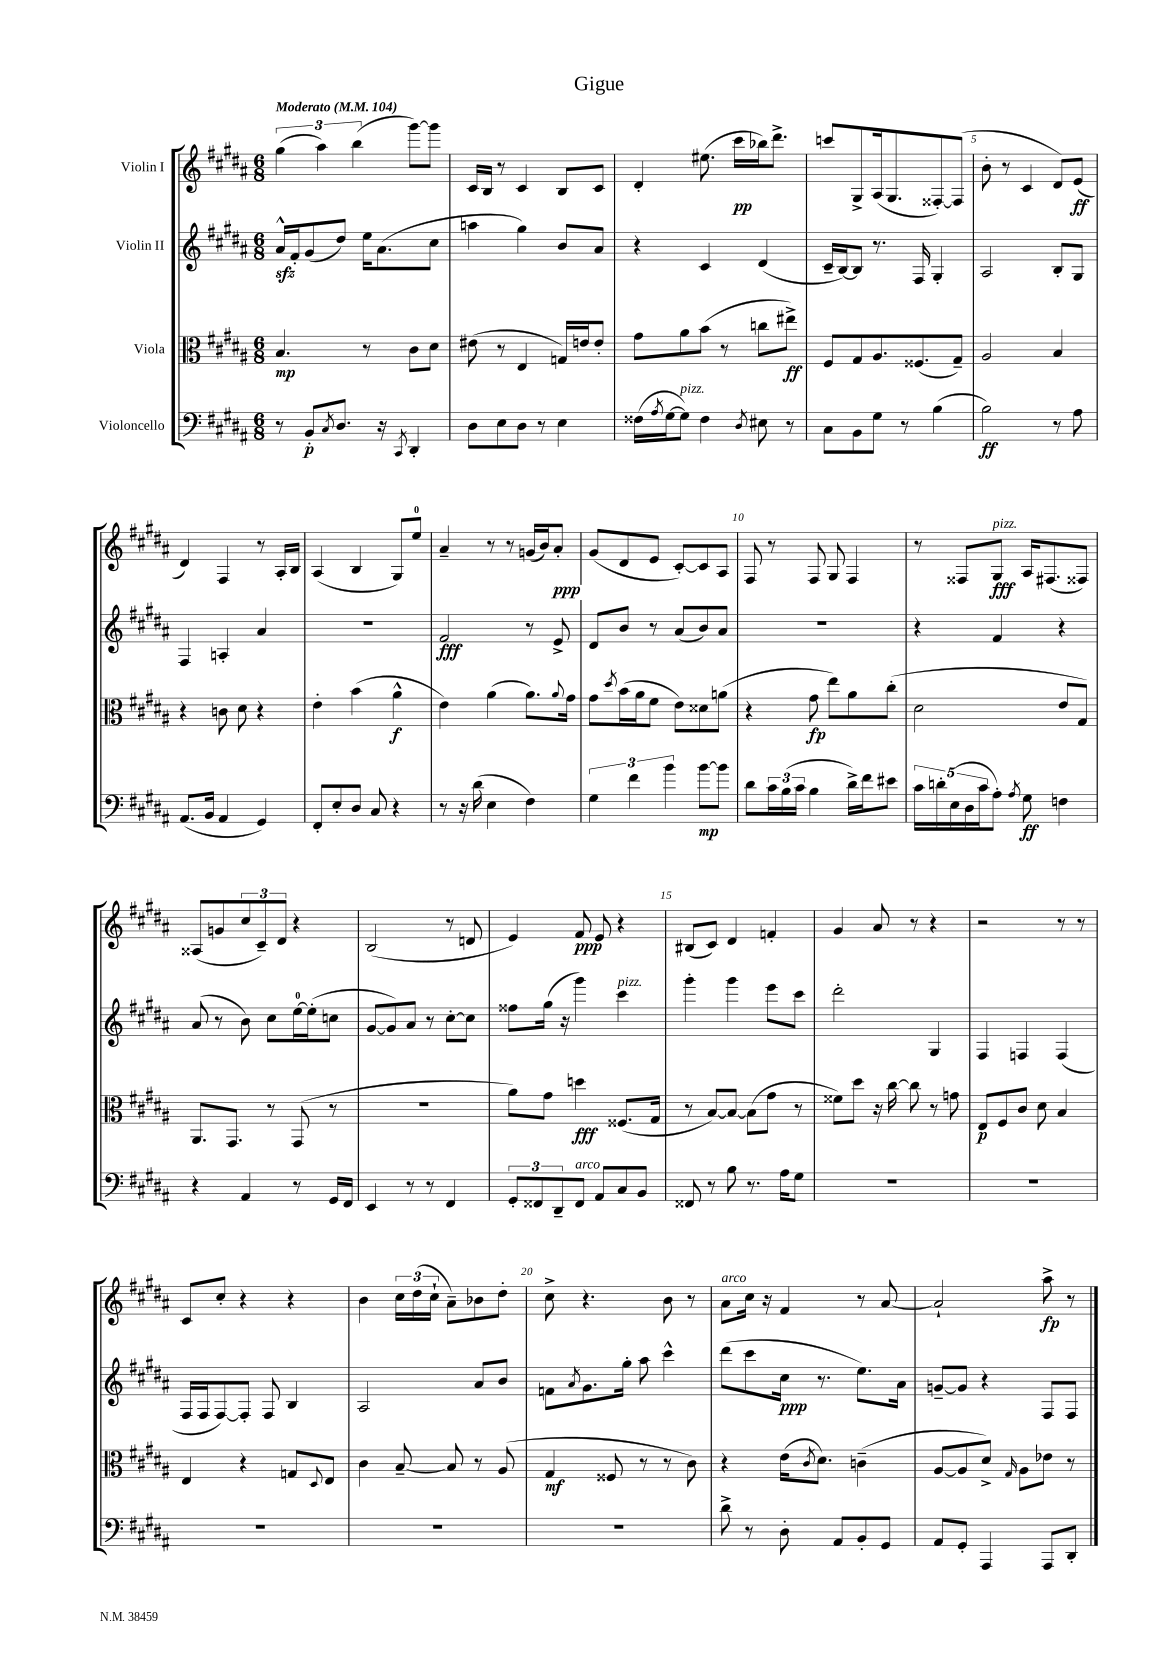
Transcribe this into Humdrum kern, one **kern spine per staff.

**kern	**kern	**kern	**kern
*staff4	*staff3	*staff2	*staff1
*clefF4	*clefC3	*clefG2	*clefG2
*k[f#c#g#d#a#]	*k[f#c#g#d#a#]	*k[f#c#g#d#a#]	*k[f#c#g#d#a#]
*M6/8	*M6/8	*M6/8	*M6/8
*MM104	*MM104	*MM104	*MM104
8r	4.B	16a#^^	(6gg#
.	.	16f#'	.
8BB'	.	(8g#	.
.	.	.	6aa#)
8qC#	.	.	.
8.D#	.	8dd#)	.
.	.	.	(6bb
.	8r	16ee	.
16r	.	(8.a#	.
8qCC#	.	.	.
4DD#'	8c#	.	[8ggg#)
.	8d#	8cc#	8ggg#]
=	=	=	=
8D#	(8e#	4aa	16c#
.	.	.	16B
8E	8r	.	8r
8D#	4E	4gg#)	4c#
8r	.	.	.
4E	16G)	8b	8B
.	16e	.	.
.	8e'	8a#	8c#
=	=	=	=
(16F##	8g#	4r	4d#'
8qA#	.	.	.
[16G#	.	.	.
8G#])	8a#	.	.
4F##	(8b	4c#	(8.ee#
.	8r	.	.
.	.	.	16ccc#
8qD#	.	.	.
8E#	8cc	(4d#	16bb-)
.	.	.	8.ddd#^
8r	8ee#^)	.	.
=	=	=	=
8C#	8F#	16c#~	8ccc
.	.	[16B)	.
8BB	8G#	8B]	8G#^
8G#	8.A#	8.r	(16A#
.	.	.	8.G#
8r	.	.	.
.	(8.F##	16F#	.
(4B	.	4G#'	[8F##')
.	8G#~)	.	(8F##]
=	=	=	=
2B)	2A#	2A#	8b'
.	.	.	8r
.	.	.	4c#
8r	4B	8B'	8d#)
8A#	.	8G#	(8e
=	=	=	=
(8.AA#	4r	4F#	4d#)
16BB	.	.	.
4AA#	8c	4A'	4F#
.	8d#	.	.
4GG#)	4r	4a#	8r
.	.	.	16A#'
.	.	.	16B
=	=	=	=
8FF#'	4e'	2.r	(4A#
8E'	.	.	.
8D#	(4b	.	4B
8C#	.	.	.
4r	4a#^^	.	8G#)
.	.	.	8ee
=	=	=	=
8r	4e)	2f#	4a#~
16r	.	.	.
(16d#	.	.	.
4E	(4a#	.	8r
.	.	.	8r
4F#)	8.a#)	8r	(16g
.	.	.	16b)
.	.	8e^	8a#'
.	8qqa#	.	.
.	16g#	.	.
=	=	=	=
6G#	8g#	8d#	(8g#
.	8qdd#	.	.
.	(16b	8b	8d#
6f#	.	.	.
.	16a#	.	.
.	8f#	8r	8e
6b	.	.	.
.	8e)	(8a#	[8c#')
[8b	8d##	8b)	8c#]
8b]	(8a	8a#	8A#
=	=	=	=
8d#	4r	2.r	8F#
24c#	.	.	8r
(24B	.	.	.
24c#	.	.	.
4B	8g#	.	8F#
.	8ee)	.	8G#
16d#^)	8a#	.	4F#
16f#	.	.	.
8e#	(8cc#'	.	.
=	=	=	=
20c#	2d#	4r	8r
20d'	.	.	.
(20E	.	.	.
.	.	.	8F##
20D#	.	.	.
20c#	.	.	.
8A#')	.	4f#	8G#
8qA#	.	.	.
8G#	.	.	16A#
.	.	.	(8.F#
4F	8e	4r	.
.	8G#)	.	8F##)
=	=	=	=
4r	8.AA#	(8a#	(8A##
.	.	8r	8g
.	8.GG#	.	.
4AA#	.	8b)	12cc#
.	.	.	12c#~)
.	8r	8cc#	.
.	.	.	12d#
8r	(8GG#	[16ee	4r
.	.	(16ee']	.
16GG#	8r	8cc	.
16FF#	.	.	.
=	=	=	=
4EE	2.r	[8g#	(2B
.	.	8g#])	.
8r	.	8a#	.
8r	.	8r	.
4FF#	.	[8cc#'	8r
.	.	8cc#]	8d
=	=	=	=
12GG#'	8a#)	8ff##	4e)
12FF##	.	.	.
.	8g#	(16gg#	.
12DD#~	.	.	.
.	.	16r	.
8FF##	4dd	4ggg#)	8f#
8AA#	.	.	8e
8C#	(8.F##	4ccc#	4r
8BB	.	.	.
.	16G#	.	.
=	=	=	=
8FF##	8r	4ggg#'	(8B#
8r	[8B)	.	8c#)
8B	8B_	4ggg#	4d#
8.r	(8B]	.	.
.	8g#	8eee	4f'
16A#	.	.	.
8G#	8r	8ccc#	.
=	=	=	=
2.r	8f##)	2ddd#'	4g#
.	8dd#	.	.
.	16r	.	8a#
.	[16cc#	.	.
.	8cc#]	.	8r
.	8r	4G#	4r
.	8g	.	.
=	=	=	=
2.r	8E	4F#	2r
.	8F#	.	.
.	8c#	4F	.
.	8d#	.	.
.	4B	(4F	8r
.	.	.	8r
=	=	=	=
2.r	4E	16F#	8c#
.	.	16F#	.
.	.	[8F#)	8cc#'
.	4r	8F#']	4r
.	.	8F#	.
.	8G	4B	4r
.	8qqD#	.	.
.	8E	.	.
=	=	=	=
2.r	4c#	2A#	4b
.	[8B~	.	24cc#
.	.	.	(24dd#
.	.	.	24cc#`
.	8B]	.	8a#~)
.	8r	8a#	8b-
.	(8A#	8b	8dd#'
=	=	=	=
2.r	4G#	8f	8cc#^
.	.	8qa#	.
.	.	8.g#	4.r
.	8F##	.	.
.	.	16gg#'	.
.	8r	8aa#	.
.	8r	4ccc#^^	8b
.	8c#)	.	8r
=	=	=	=
8d#^	4r	(8ddd#	8a#
8r	.	8ccc#	16cc#
.	.	.	16r
8D#'	(16e	16cc#	4f#
.	8qc#	.	.
.	8.d#)	8.r	.
8AA#	.	.	.
8BB'	(4c~	8.ee)	8r
8GG#	.	.	[8a#
.	.	16a#	.
=	=	=	=
8AA#	[8A#	[8g~	2a#`]
8GG#'	8A#]	8g]	.
4AAA#	8d#^)	4r	.
.	16qqG#	.	.
.	8A#	.	.
8AAA#	8e-	8F#	8aa#^
8DD#'	8r	8F#	8r
==	==	==	==
*-	*-	*-	*-
